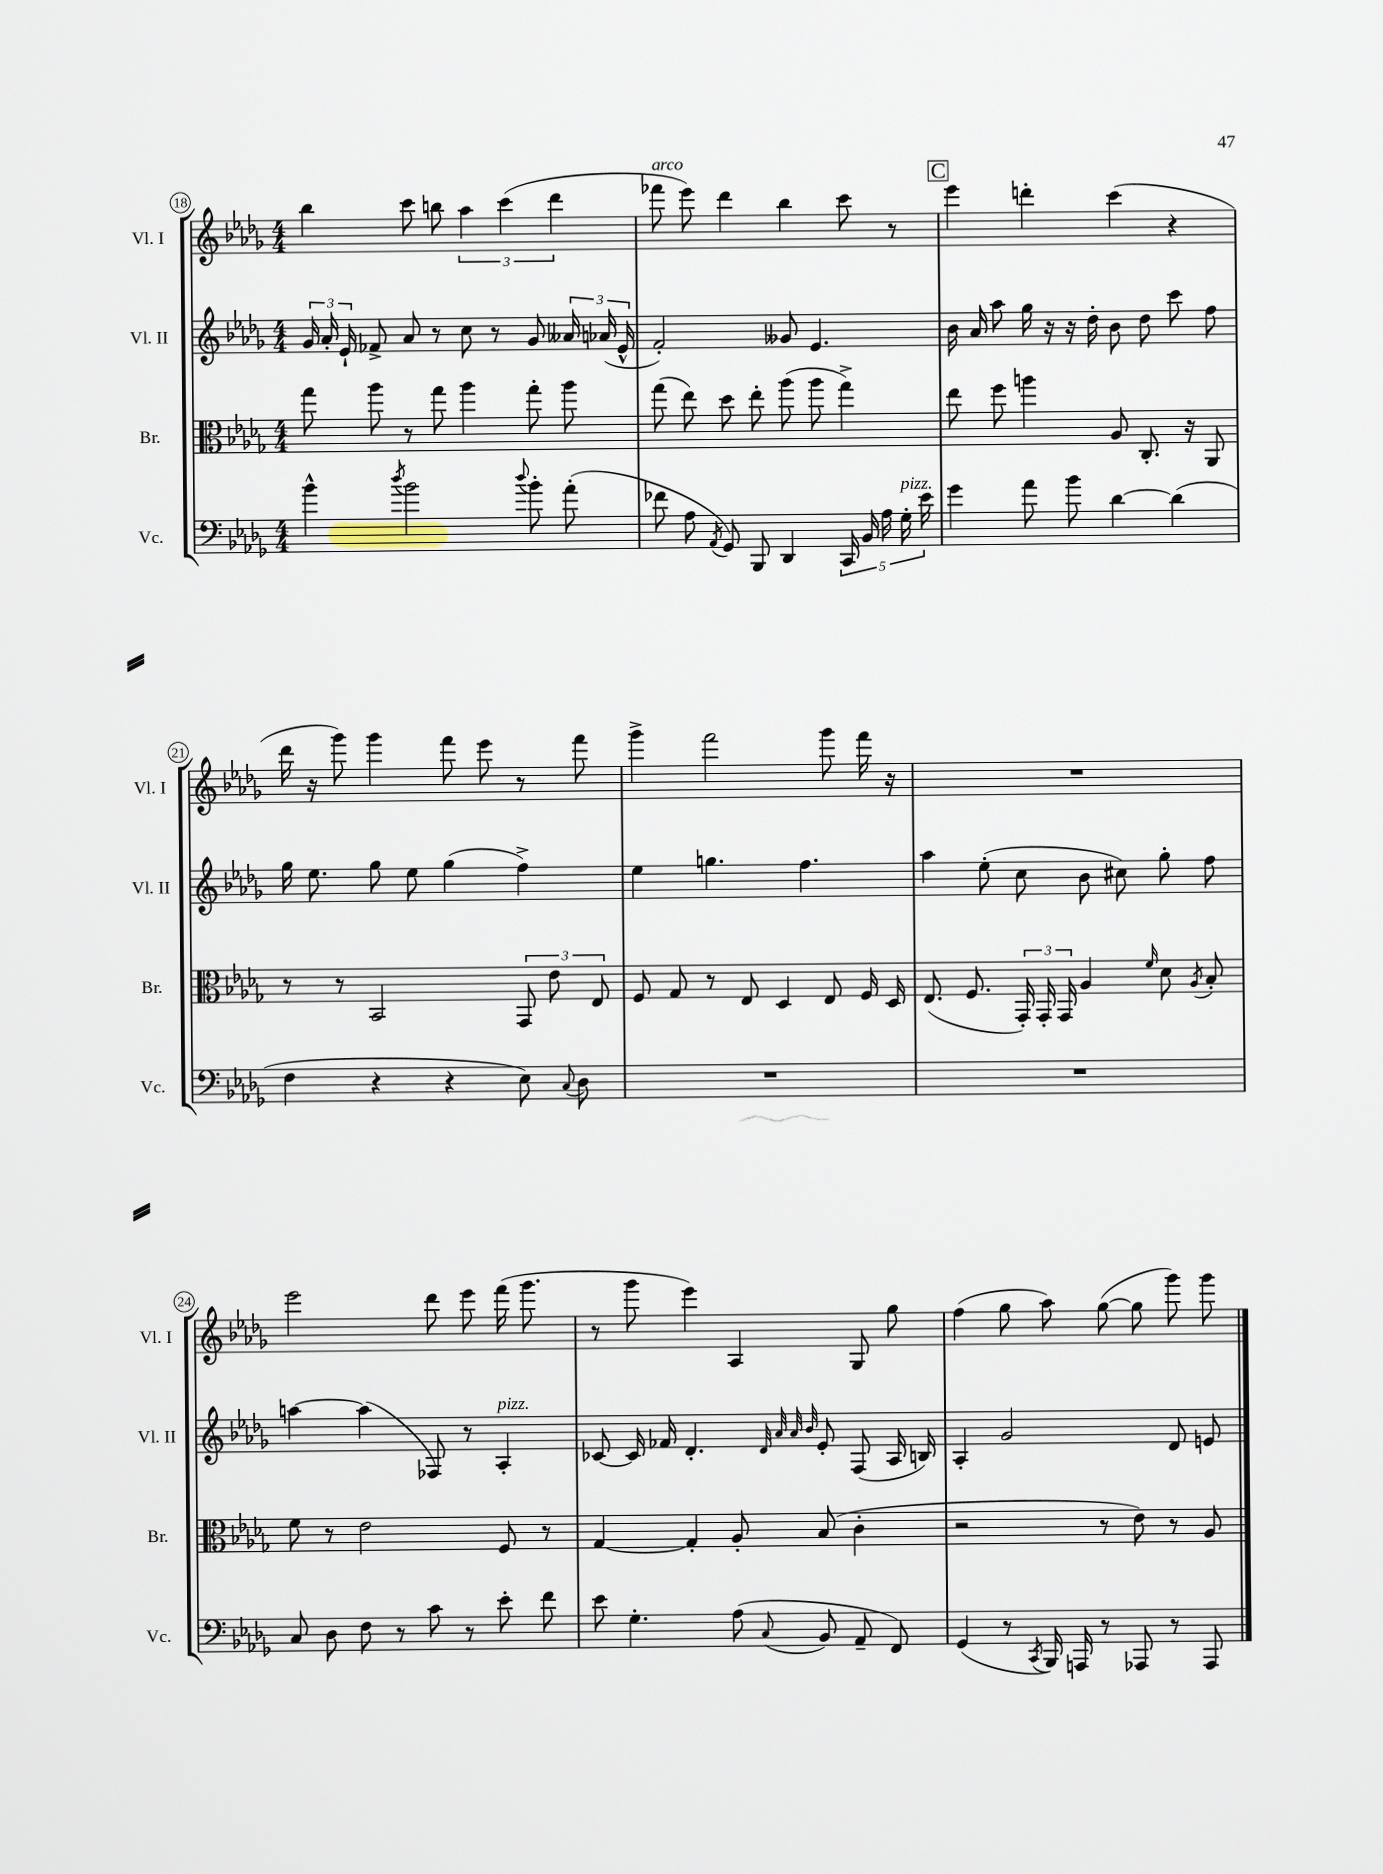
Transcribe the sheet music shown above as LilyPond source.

<<
\new StaffGroup <<
\new Staff = "s0" \with { instrumentName = "Vl. I" shortInstrumentName = "Vl. I" } {
    \clef treble \key des \major \numericTimeSignature \time 4/4
    \autoBeamOff bes''4 c'''8 b''8 \tuplet 3/2 { aes''4 c'''4( des'''4 } |
    fes'''8^\markup { \italic "arco" } ees'''8) des'''4 bes''4 c'''8 r8 |
    \mark \markup { \box "C" } ees'''4 d'''4-. c'''4( r4 |
    des'''16 r16 ges'''8) ges'''4 f'''8 ees'''8 r8 f'''8 |
    ges'''4-> f'''2 ges'''8 f'''16 r16 |
    R1 |
    ees'''2 des'''8 ees'''8 f'''16( ges'''8. |
    r8 ges'''8 ees'''4) aes4 ges8 ges''8 |
    f''4( ges''8 aes''8) ges''8~( ges''8 ges'''8) ges'''8 \bar "|." |
}
\new Staff = "s1" \with { instrumentName = "Vl. II" shortInstrumentName = "Vl. II" } {
    \clef treble \key des \major \numericTimeSignature \time 4/4
    \autoBeamOff \tuplet 3/2 { ges'16 aes'16-. ees'16-! } fes'8-> aes'8 r8 c''8 r8 ges'8 \tuplet 3/2 { aeses'16 aes'16( ees'16-^ } |
    f'2-.) geses'8 ees'4. |
    \mark \markup { \box "C" } bes'16 aes'16 aes''8 ges''16 r16 r16 des''16-. bes'8 des''8 c'''8 f''8 |
    ges''16 ees''8. ges''8 ees''8 ges''4( f''4->) |
    ees''4 g''4. f''4. |
    aes''4 ees''8-.( c''8 bes'8 cis''8) ges''8-. f''8 |
    a''4~ a''4( fes8) r8 aes4-.^\markup { \italic "pizz." } |
    ces'8~ ces'16 fes'16 des'4.-. \grace { des'32 aes'32 aes'32 bes'32 } ees'8-. f8( aes16 b16) |
    aes4-. ges'2 des'8 e'8 \bar "|." |
}
\new Staff = "s2" \with { instrumentName = "Br." shortInstrumentName = "Br." } {
    \clef alto \key des \major \numericTimeSignature \time 4/4
    \autoBeamOff ges''8 aes''8 r8 ges''8 aes''4 ges''8-. aes''8 |
    ges''8( ees''8) des''8 ees''8-. aes''8( aes''8 ges''4->) |
    \mark \markup { \box "C" } ees''8 f''8 a''4 aes8 c8.-. r16 aes,8 |
    r8 r8 bes,2 \tuplet 3/2 { ges,8 ees'8 ees8 } |
    f8 ges8 r8 ees8 des4 ees8 f16 des16 |
    ees8.( f8. \tuplet 3/2 { ges,16-.) ges,16-. ges,16 } aes4 \grace { f'16 } des'8 \acciaccatura { aes8 } bes8-. |
    f'8 r8 ees'2 f8 r8 |
    ges4~ ges4-. aes8-. bes8( c'4-. |
    r2 r8 ees'8) r8 aes8 \bar "|." |
}
\new Staff = "s3" \with { instrumentName = "Vc." shortInstrumentName = "Vc." } {
    \clef bass \key des \major \numericTimeSignature \time 4/4
    \autoBeamOff bes'4-^ \acciaccatura { des''8 } bes'2 \appoggiatura { des''8 } bes'8-. aes'8-.( |
    fes'8 aes8 \acciaccatura { aes,8 } ges,8) bes,,8 des,4 \tuplet 5/4 { c,16 bes,16 aes16 ges16-.^\markup { \italic "pizz." } ees'16 } |
    \mark \markup { \box "C" } ges'4 aes'8 bes'8 des'4~ des'4( |
    f4 r4 r4 ees8) \appoggiatura { c8 } des8 |
    R1 |
    R1 |
    c8 des8 f8 r8 c'8 r8 ees'8-. f'8 |
    ees'8 ges4.-. aes8( \appoggiatura { c8 } bes,8 aes,8-- f,8) |
    ges,4( r8 \acciaccatura { c,8 } bes,,16) a,,16 r8 aes,,8 r8 aes,,8 \bar "|." |
}
>>
>>
\layout { \context { \Score currentBarNumber = #18 \override BarNumber.stencil = #(make-stencil-circler 0.1 0.3 ly:text-interface::print) } }
